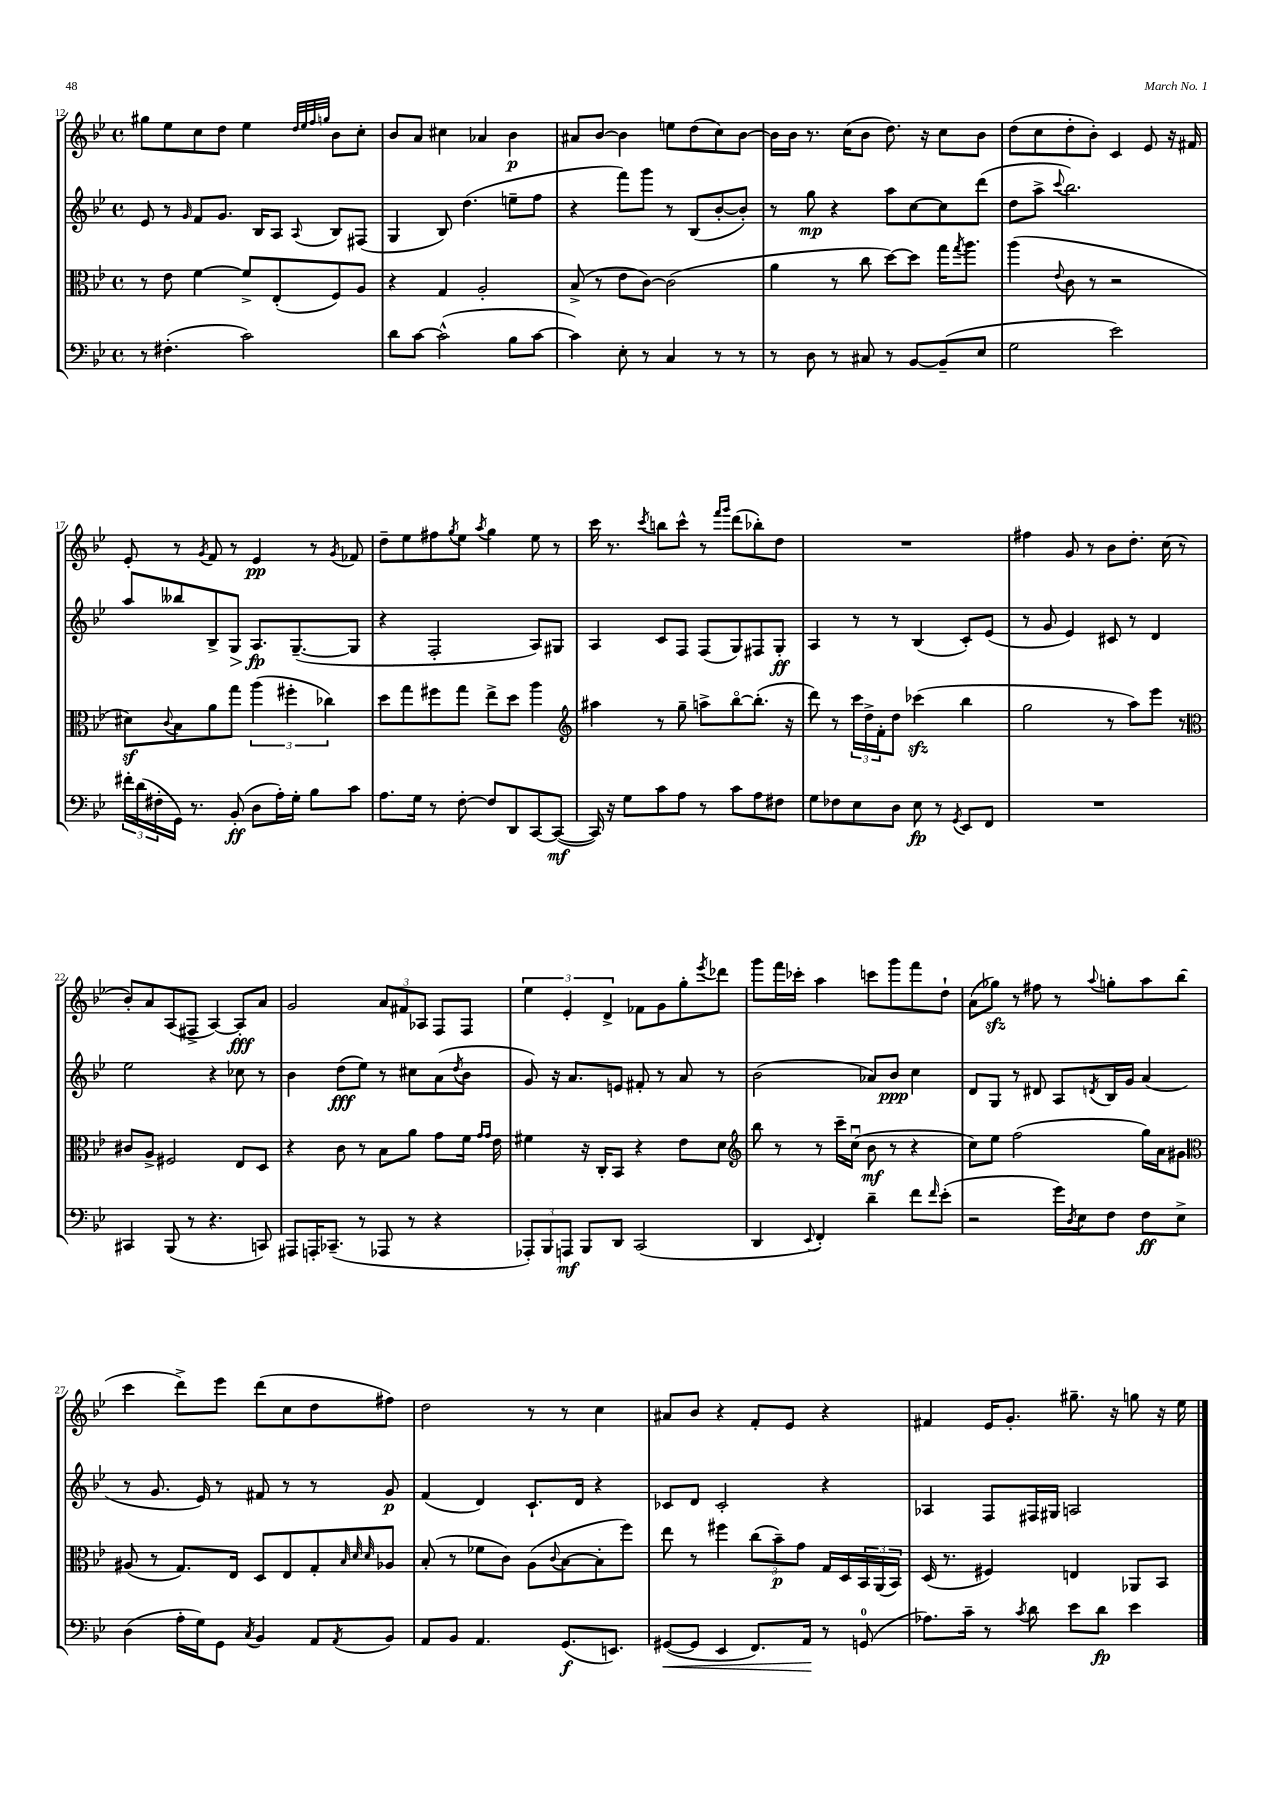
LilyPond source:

<<
\new StaffGroup <<
\new Staff = "s0" {
    \clef treble \key bes \major \defaultTimeSignature \time 4/4
    gis''8 ees''8 c''8 d''8 ees''4 \grace { d''32 ees''32 f''32 g''32 } bes'8 c''8-. |
    bes'8 a'8 cis''4 aes'4 bes'4\p |
    ais'8 bes'8~ bes'4 e''8 d''8( c''8) bes'8~ |
    bes'16 bes'16 r8. c''16( bes'8 d''8.) r16 c''8 bes'8 |
    d''8( c''8 d''8-. bes'8-.) c'4 ees'8 r16 fis'16 |
    ees'8-. r8 \acciaccatura { g'8 } f'8 r8 ees'4\pp r8 \acciaccatura { g'8 } fes'8 |
    d''8-- ees''8 fis''8 \acciaccatura { g''8 } ees''8 \acciaccatura { a''8 } g''4 ees''8 r8 |
    c'''16 r8. \acciaccatura { c'''8 } b''8 c'''8-^ r8 \grace { f'''16 g'''16 } d'''8( bes''8-.) d''8 |
    R1 |
    fis''4 g'8 r8 bes'8 d''8.-. c''16( r8 |
    bes'8-.) a'8 a8( fis8-> a4~) a8-.\fff a'8 |
    g'2 \tuplet 3/2 { a'8 fis'8 aes8 } f8 f8 |
    \tuplet 3/2 { ees''4 ees'4-. d'4-> } fes'8 g'8 g''8-. \acciaccatura { ees'''8 } des'''8 |
    g'''8 f'''16 ces'''16-. a''4 c'''8 g'''8 f'''8 d''8-! |
    a'8( ges''8\sfz) r8 fis''8 r8 \appoggiatura { a''8 } g''8-. a''8 bes''8( |
    c'''4 d'''8->) ees'''8 d'''8( c''8 d''8 fis''8) |
    d''2 r8 r8 c''4 |
    ais'8 bes'8 r4 f'8-. ees'8 r4 |
    fis'4 ees'16 g'8.-. gis''8.-- r16 g''8 r16 ees''16 \bar "|." |
}
\new Staff = "s1" {
    \clef treble \key bes \major \defaultTimeSignature \time 4/4
    ees'8 r8 \grace { g'16 } f'8 g'8. bes16 a8 \appoggiatura { a8 } bes8 fis8( |
    g4 bes8) d''4.( e''8-- f''8 |
    r4 f'''8) g'''8 r8 bes8( bes'8~-. bes'8-.) |
    r8 g''8\mp r4 a''8 c''8~ c''8 d'''8( |
    d''8 a''8-> \appoggiatura { c'''8 } bes''2.) |
    a''8 beses''8 bes8-> g8\> a8.\fp\! g8.~--( g8 |
    r4 f2-. a8) gis8 |
    a4 c'8 f8 f8( g8) fis8 g8-.\ff |
    a4 r8 r8 bes4( c'8-.) ees'8( |
    r8 g'8 ees'4) cis'8 r8 d'4 |
    ees''2 r4 ces''8 r8 |
    bes'4 d''8\fff( ees''8) r8 cis''8 a'8( \acciaccatura { d''8 } bes'8 |
    g'8) r16 a'8. e'8 fis'8-. r8 a'8 r8 |
    bes'2( aes'8) bes'8\ppp c''4 |
    d'8 g8 r8 dis'8 a8 \acciaccatura { d'8 } bes16 g'16 a'4( |
    r8 g'8. ees'16) r8 fis'8 r8 r8 g'8\p |
    f'4( d'4) c'8.-! d'16 r4 |
    ces'8 d'8 ces'2-. r4 |
    aes4 f8 fis16 gis16 a2 \bar "|." |
}
\new Staff = "s2" {
    \clef alto \key bes \major \defaultTimeSignature \time 4/4
    r8 ees'8 f'4~ f'8-> ees8-.( f8) a8 |
    r4 g4 a2-. |
    bes8->( r8 ees'8 c'8~) c'2( |
    a'4 r8 c''8 d''8~) d''8 g''16 \acciaccatura { g''8 } a''8. |
    a''4( \appoggiatura { ees'8 } c'8 r8 r2 |
    dis'8\sf) \appoggiatura { c'8 } bes8 a'8 g''8 \tuplet 3/2 { a''4( fis''4-. ces''4) } |
    d''8 g''8 fis''8 g''8 ees''8-> d''8 a''4 |
    \clef treble ais''4 r8 g''8-- a''8-> bes''8~\flageolet bes''8.-.( r16 |
    d'''8) r8 \tuplet 3/2 { c'''16 d''16-> f'16-. } d''8 ces'''4\sfz( bes''4 |
    g''2 r8 a''8) ees'''8 r8 |
    \clef alto cis'8 a8-> fis2 ees8 d8 |
    r4 c'8 r8 bes8 a'8 g'8 f'16 \grace { g'16 g'16 } ees'16 |
    fis'4 r16 c16-. bes,8 r4 ees'8 d'8 |
    \clef treble bes''8 r8 r8 c'''16-- c''16\downbow( bes'8\mf r8 r4 |
    c''8) ees''8 f''2( g''16) a'16 gis'8 |
    \clef alto ais8( r8 g8.) ees16 d8 ees8 g8-. \grace { bes32 d'32 d'32 } aes8 |
    bes8-.( r8 fes'8 c'8) a8( \appoggiatura { c'8 } bes8~ bes8-. f''8) |
    ees''8 r8 fis''4 \tuplet 3/2 { c''8( bes'8--\p) g'8 } g16 d16 \tuplet 3/2 { bes,16 a,16( bes,16) } |
    d16( r8. fis4) e4 aes,8 bes,8 \bar "|." |
}
\new Staff = "s3" {
    \clef bass \key bes \major \defaultTimeSignature \time 4/4
    r8 fis4.-.( c'2) |
    d'8 c'8~ c'2-^( bes8 c'8~ |
    c'4) ees8-. r8 c4 r8 r8 |
    r8 d8 r8 cis8 r8 bes,8~ bes,8--( ees8 |
    g2 ees'2) |
    \tuplet 3/2 { fis'16-. d'16( fis16-. } g,16) r8. bes,8-.\ff( d8 a16-.) g16-. bes8 c'8 |
    a8. g16 r8 f8~-. f8 d,8 c,8~ c,8~\mf( |
    c,16) r16 g8 c'8 a8 r8 c'8 a8 fis8 |
    g8 fes8 ees8 d8 ees8\fp r8 \acciaccatura { g,8 } ees,8 f,8 |
    R1 |
    cis,4 bes,,8( r8 r4. c,8) |
    ais,,8 a,,16-. ces,8.--( r8 aes,,8 r8 r4 |
    \tuplet 3/2 { aes,,8-.) bes,,8 a,,8\mf } bes,,8 d,8 c,2( |
    d,4 \appoggiatura { ees,8 } f,4-.) d'4-- f'8 \grace { f'16 } ees'8-.( |
    r2 g'16) \acciaccatura { d8 } ees16 f8 f8\ff ees8-> |
    d4( a16-. g16) g,8 \acciaccatura { c8 } bes,4 a,8 \acciaccatura { a,8 } bes,8 |
    a,8 bes,8 a,4. g,8.\f( e,8.) |
    gis,8~\<( gis,8 ees,4 f,8.) a,16\! r8 g,8-0( |
    aes8.) c'16-- r8 \acciaccatura { c'8 } d'8 ees'8 d'8\fp ees'4 \bar "|." |
}
>>
>>
\layout { \context { \Score currentBarNumber = #12 } }
